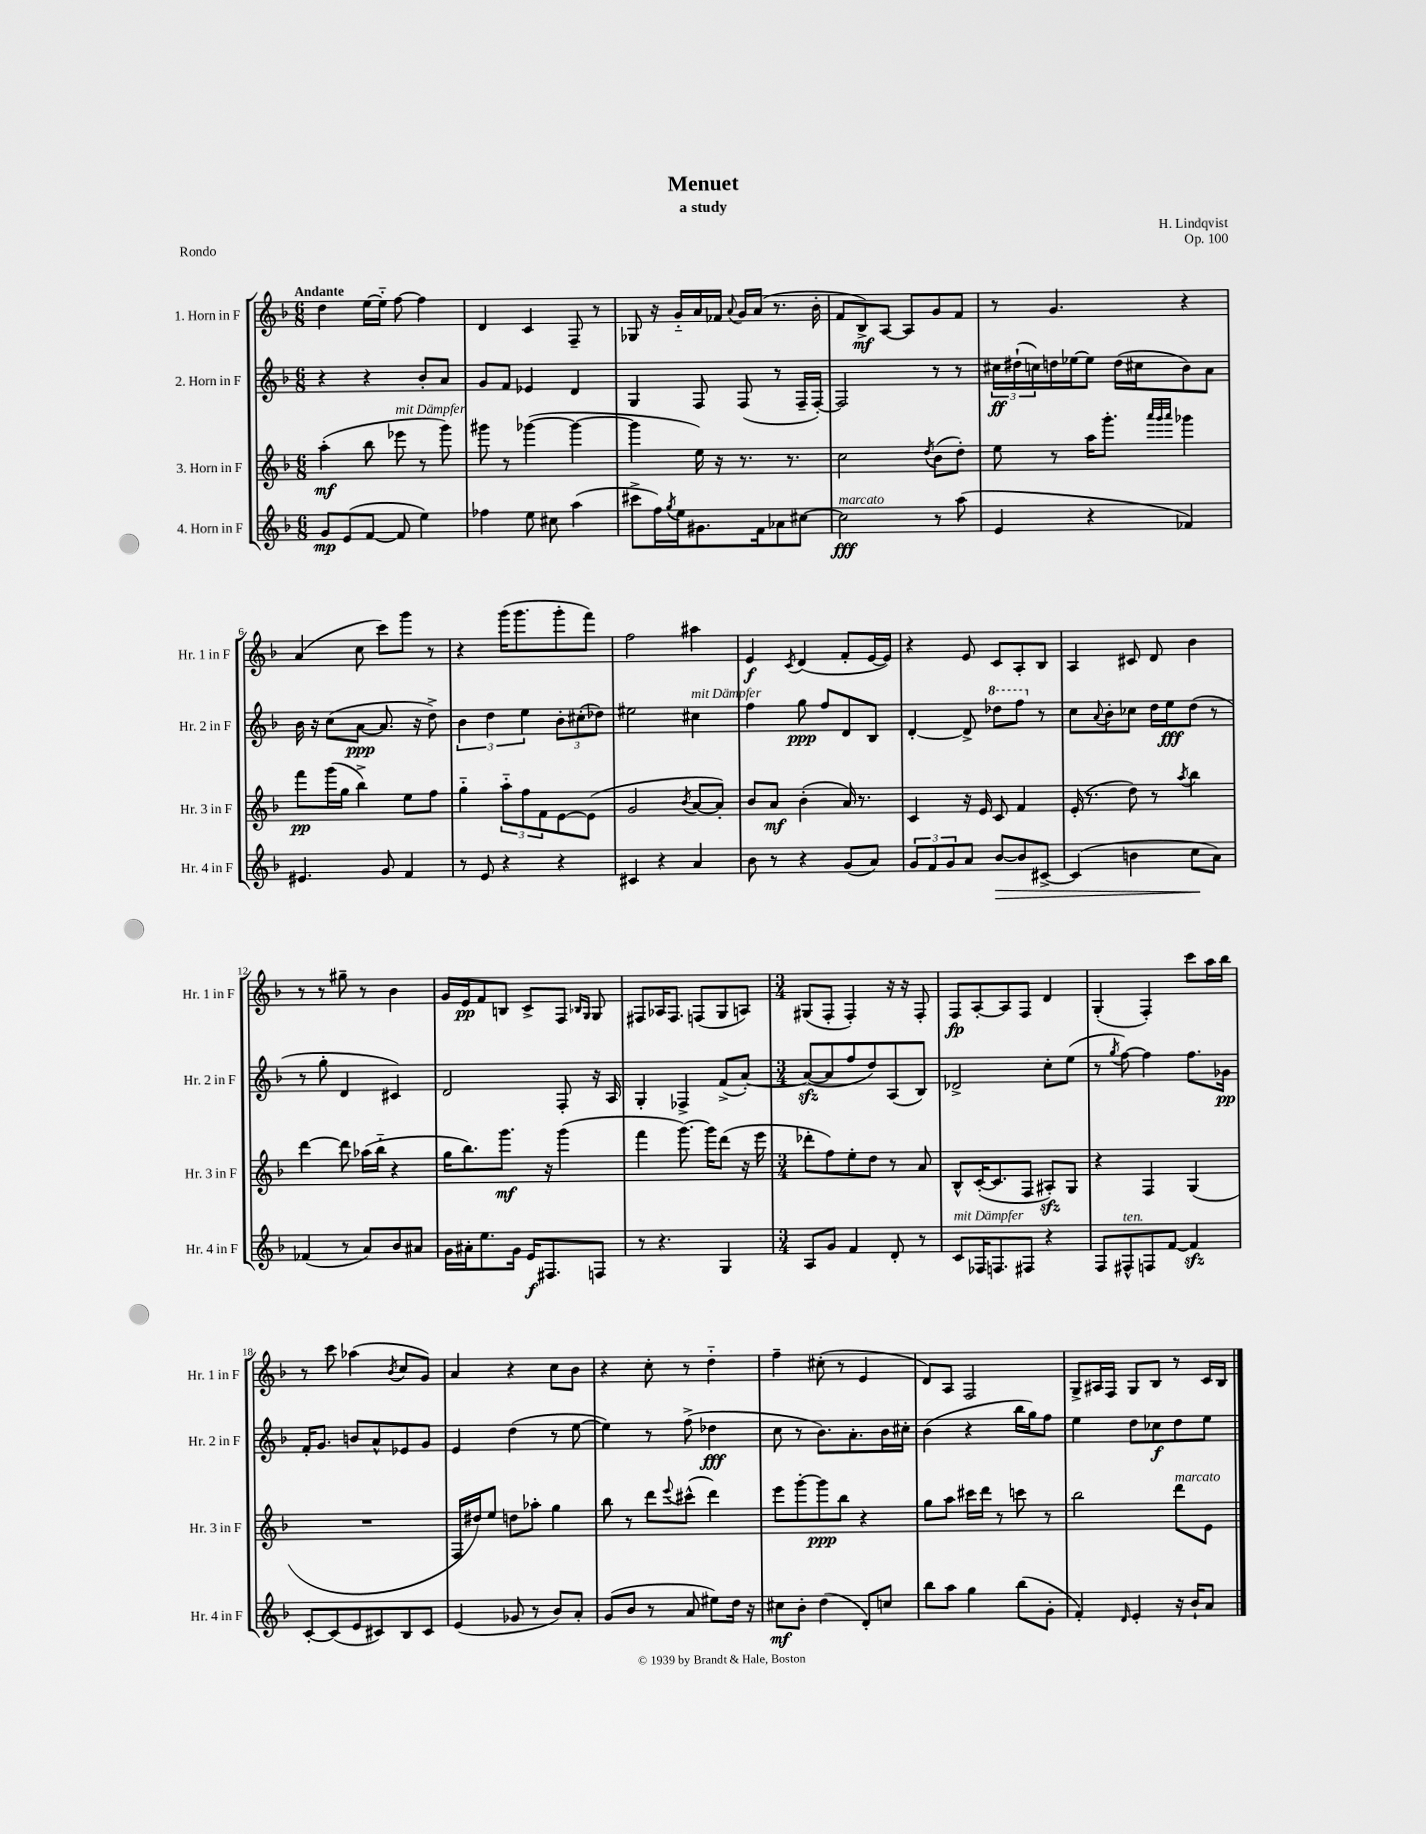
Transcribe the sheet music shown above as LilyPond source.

\header { title = "Menuet" composer = "H. Lindqvist" subtitle = "a study" opus = "Op. 100" piece = "Rondo" }
<<
\new StaffGroup <<
\new Staff = "s0" \with { instrumentName = "1. Horn in F" shortInstrumentName = "Hr. 1 in F" } {
    \clef treble \key f \major \numericTimeSignature \time 6/8 \tempo "Andante"
    d''4 e''16~ e''16-_ f''8~ f''4 |
    d'4 c'4 f8-- r8 |
    ges8 r16 g'16-_ a'16 fes'16 \appoggiatura { a'8 } g'16 a'16( r8. bes'16-. |
    f'8 bes8->\mf) a8~ a8 g'8 f'8 |
    r8 g'4. r4 |
    a'4( c''8 c'''8) g'''8 r8 |
    r4 g'''16( g'''8. g'''8-. f'''8) |
    f''2 ais''4 |
    e'4\f \acciaccatura { c'8 } d'4( f'8-. e'16~ e'16) |
    r4 e'8 c'8 a8-. bes8 |
    a4 cis'8 d'8 bes'4 |
    r8 r8 gis''8-- r8 bes'4 |
    g'16 e'16\pp f'8 b8 c'8-> f8 \grace { bes16 g16 } g8 |
    fis8 aes16 fis8. f8( g8 a8) |
    \numericTimeSignature \time 3/4 gis8( f8-. f4-.) r16 r16 f8-. |
    f8\fp a8~-. a8 f8 d'4 |
    g4-.( f4-.) c'''8 a''16 bes''16 |
    r8 c'''8 aes''4( \acciaccatura { bes'8 } c''8 g'8) |
    a'4 r4 c''8 bes'8 |
    r4 c''8-. r8 d''4-_ |
    f''4-- cis''8-.( r8 e'4 |
    d'8) a8 f2 |
    g8-> ais16 f16 g8 bes8 r8 c'16 bes16 \bar "|." |
}
\new Staff = "s1" \with { instrumentName = "2. Horn in F" shortInstrumentName = "Hr. 2 in F" } {
    \clef treble \key f \major \numericTimeSignature \time 6/8
    r4 r4 bes'8-. a'8 |
    g'8 f'8 ees'4 d'4 |
    g4 f8 f8( r8 f16-- f16~-.) |
    f2 r8 r8 |
    \tuplet 3/2 { cis''16\ff dis''16-!( c''16) } d''16 ees''16~ ees''8 d''16( cis''16 bes'8) a'8 |
    bes'16 r16 c''8( a'8~\ppp a'8. r16 d''8->) |
    \tuplet 3/2 { bes'4 d''4 e''4 } \tuplet 3/2 { bes'8-. cis''8-.( des''8) } |
    eis''2 cis''4^\markup { \italic "mit Dämpfer" } |
    f''4 g''8\ppp f''8 d'8 bes8 |
    d'4~-. d'8-> \ottava #1 des'''8 f'''8 \ottava #0 r8 |
    c''8 \appoggiatura { a'8 } bes'8-. ces''8 d''16 e''16\fff d''8( r8 |
    r8 g''8-. d'4 cis'4) |
    d'2 f8-. r16 a16 |
    g4-. fes4-> f'8->( a'8~-.) |
    \numericTimeSignature \time 3/4 a'8~\sfz( a'8 f''8 d''8) a8( bes8) |
    des'2-> c''8-. e''8( |
    r8 \acciaccatura { g''8 } f''8~) f''4 f''8. ges'16\pp |
    f'16-. g'8. b'8 a'8-^ ees'8 g'8 |
    e'4 d''4( r8 e''8~ |
    e''4) r8 f''8->( des''4\fff |
    c''8 r8 bes'8.) a'8.-. bes'16 cis''16-. |
    bes'4( r4 bes''16 g''16) f''8 |
    e''4 d''8 ces''8\f d''8 e''8 \bar "|." |
}
\new Staff = "s2" \with { instrumentName = "3. Horn in F" shortInstrumentName = "Hr. 3 in F" } {
    \clef treble \key f \major \numericTimeSignature \time 6/8
    a''4-.\mf( bes''8 ees'''8^\markup { \italic "mit Dämpfer" } r8 g'''8) |
    gis'''8 r8 ges'''4~( ges'''4~ |
    ges'''4 e''16) r16 r8. r8. |
    c''2 \acciaccatura { d''8 } bes'8( d''8-.) |
    e''8 r8 a''16 g'''8.-. \grace { a'''32 g'''32 a'''32 } ges'''4 |
    f'''8\pp g'''16( g''16 bes''4->) e''8 f''8 |
    g''4-_ \tuplet 3/2 { a''8-_ f''8 f'8 } e'8~ e'8( |
    g'2 \acciaccatura { bes'8 } a'8~ a'8-.) |
    bes'8 a'8\mf bes'4-.( a'16) r8. |
    c'4 r16 e'16 c'8 f'4 |
    e'16-.( r8. d''8) r8 \acciaccatura { a''8 } bes''4 |
    d'''4~ d'''8 aes''16( bes''16-_ r4 |
    g''16 bes''8.) g'''8.\mf r16 g'''4( |
    f'''4 g'''8.~) g'''16 d'''8( r16 e'''16 |
    \numericTimeSignature \time 3/4 des'''8-. f''8) e''8-. d''8 r8 a'8 |
    bes8-^ c'16~-.( c'8. f8 ais8-.\sfz) g8 |
    r4 f4 g4( |
    R2. |
    f16 dis''16) e''8 d''8 aes''8-. g''4 |
    bes''8 r8 d'''8 \appoggiatura { e'''8 } cis'''8-^( d'''4) |
    e'''8 g'''8~-. g'''8\ppp bes''8 r4 |
    g''8 a''8 cis'''16 d'''16 r8 c'''8 r8 |
    bes''2 d'''8^\markup { \italic "marcato" } e'8 \bar "|." |
}
\new Staff = "s3" \with { instrumentName = "4. Horn in F" shortInstrumentName = "Hr. 4 in F" } {
    \clef treble \key f \major \numericTimeSignature \time 6/8
    g'8\mp e'8( f'8~ f'8 e''4) |
    fes''4 e''8 cis''8 a''4( |
    cis'''8-> f''16) \acciaccatura { g''8 } e''16 gis'8. f'16 aes'8 cis''8~ |
    cis''2\fff^\markup { \italic "marcato" } r8 a''8( |
    e'4 r4 fes'4) |
    eis'4. g'8 f'4 |
    r8 e'8 r4 r4 |
    cis'4 r4 a'4 |
    bes'8 r8 r4 g'8( a'8) |
    \tuplet 3/2 { g'8 f'8 g'8 } a'8 bes'8~\> bes'8 cis'8~-> |
    cis'4( b'4 c''8\! a'8) |
    fes'4( r8 a'8) bes'8 ais'8 |
    g'16 ais'16-. e''8. g'16 e'16\f fis8. f8 |
    r8 r4. g4 |
    \numericTimeSignature \time 3/4 a8 g'8 f'4 d'8-. r8 |
    c'8^\markup { \italic "mit Dämpfer" } fes16 f8. fis8 r4 |
    f8 fis8-^^\markup { \italic "ten." } f8 f'8~ f'4\sfz |
    c'8~-. c'8( e'8 cis'8) bes8 cis'8 |
    e'4( ges'8 r8 bes'8) a'8-. |
    g'8( bes'8 r8 a'8 eis''8) d''16 r16 |
    cis''8\mf bes'8-. d''4( d'8-.) c''8 |
    bes''8 a''8 g''4 bes''8( g'8-. |
    f'4-.) \grace { d'16 } e'4-. r16 bes'16-! a'8 \bar "|." |
}
>>
>>
